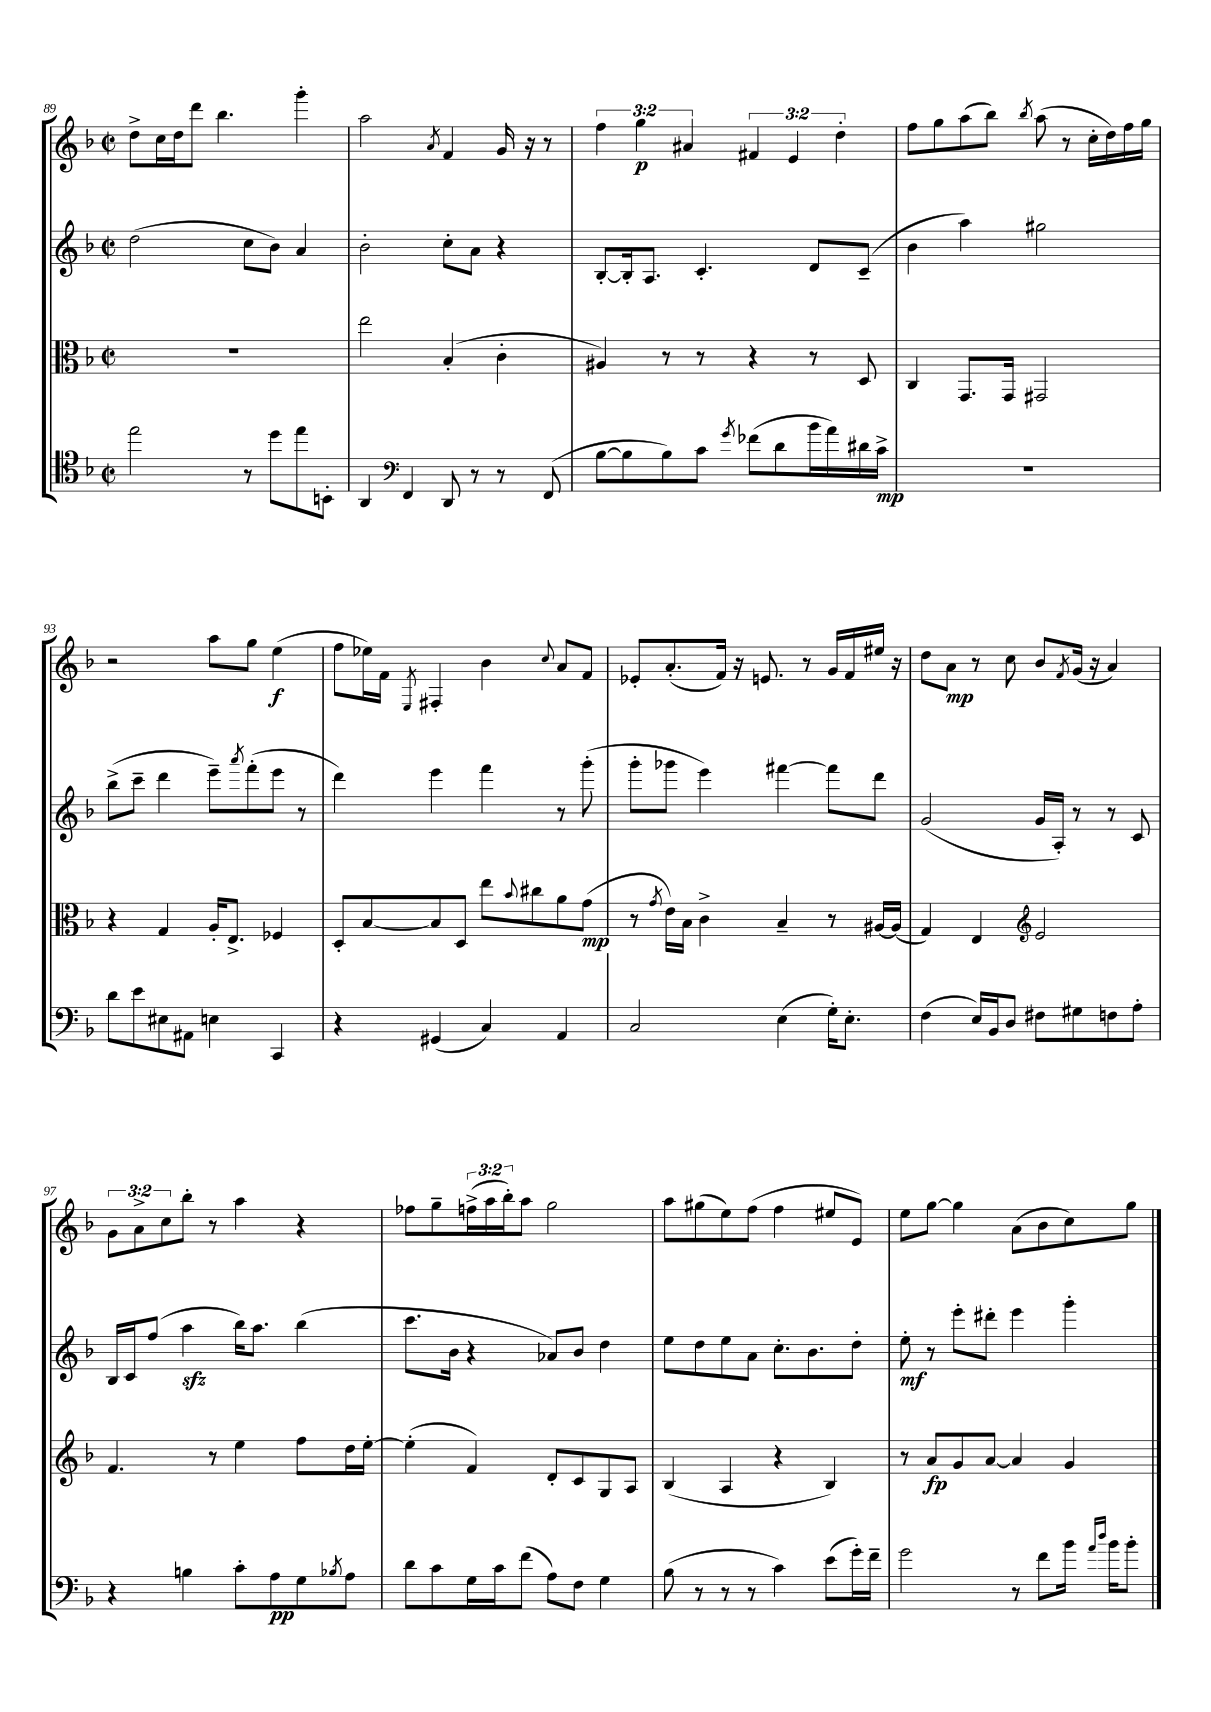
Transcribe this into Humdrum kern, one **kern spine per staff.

**kern	**dynam	**kern	**dynam	**kern	**dynam	**kern	**dynam
*part4	*part4	*part3	*part3	*part2	*part2	*part1	*part1
*staff4	*staff4	*staff3	*staff3	*staff2	*staff2	*staff1	*staff1
*clefC4	*	*clefC3	*	*clefG2	*	*clefG2	*
*k[b-]	*	*k[b-]	*	*k[b-]	*	*k[b-]	*
*M2/2	*	*M2/2	*	*M2/2	*	*M2/2	*
*met(c|)	*	*met(c|)	*	*met(c|)	*	*met(c|)	*
=89	=89	=89	=89	=89	=89	=89	=89
2ee\	.	1r	.	(2dd\	.	8dd^\L	.
.	.	.	.	.	.	16cc\L	.
.	.	.	.	.	.	16dd\J	.
.	.	.	.	.	.	8ddd\J	.
.	.	.	.	.	.	4.bb-\	.
8r	.	.	.	8cc\L	.	.	.
8dd\L	.	.	.	8b-\J)	.	.	.
8ee\	.	.	.	4a/	.	4ggg'\	.
8BBn'\J	.	.	.	.	.	.	.
=90	=90	=90	=90	=90	=90	=90	=90
4AA/	.	2ee\	.	2b-'\	.	2aa\	.
*clefF4	*	*	*	*	*	*	*
4FF/	.	.	.	.	.	.	.
.	.	.	.	.	.	8qa/	.
8DD/	.	(4B-'/	.	8cc'\L	.	4f/	.
8r	.	.	.	8a\J	.	.	.
8r	.	4c'\	.	4r	.	16g/	.
.	.	.	.	.	.	16r	.
(8FF/	.	.	.	.	.	8r	.
=91	=91	=91	=91	=91	=91	=91	=91
[8B-\L	.	4A#X/)	.	[8B-'/L	.	6ff\	.
8B-\]	.	.	.	16B-'/k]	.	.	.
.	.	.	.	.	.	6gg\	p
.	.	.	.	8.A/J	.	.	.
8B-\)	.	8r	.	.	.	.	.
.	.	.	.	.	.	6a#X/	.
8c\J	.	8r	.	4.c'/	.	.	.
8qg/	.	.	.	.	.	.	.
(8f-X\L	.	4r	.	.	.	6f#X/	.
8d\	.	.	.	.	.	.	.
.	.	.	.	.	.	6e/	.
16b-\L	.	8r	.	8d/L	.	.	.
16a\)	.	.	.	.	.	.	.
.	.	.	.	.	.	6dd'\	.
16d#X\	.	8D/	.	(8c~/J	.	.	.
16c^\JJ	mp	.	.	.	.	.	.
=92	=92	=92	=92	=92	=92	=92	=92
1r	.	4C/	.	4b-\	.	8ff\L	.
.	.	.	.	.	.	8gg\	.
.	.	8.GG/L	.	4aa\)	.	(8aa\	.
.	.	.	.	.	.	8bb-\J)	.
.	.	16GG/Jk	.	.	.	.	.
.	.	.	.	.	.	8qbb-/	.
.	.	2GG#X/	.	2gg#X\	.	(8aa\	.
.	.	.	.	.	.	8r	.
.	.	.	.	.	.	16cc'\LL	.
.	.	.	.	.	.	16dd\)	.
.	.	.	.	.	.	16ff\	.
.	.	.	.	.	.	16gg\JJ	.
!!LO:LB:g=z
=93	=93	=93	=93	=93	=93	=93	=93
8d\L	.	4r	.	(8bb-^\L	.	2r	.
8e\	.	.	.	8ccc~\J	.	.	.
8E#X\	.	4G/	.	4ddd\	.	.	.
8AA#X\J	.	.	.	.	.	.	.
4En\	.	16A'/KL	.	8eee~\L)	.	8aa\L	.
.	.	8.E^/J	.	.	.	.	.
.	.	.	.	8qaaa/	.	.	.
.	.	.	.	(8fff'\	.	8gg\J	.
4CC/	.	4F-X/	.	8eee\J	.	(4ee\	f
.	.	.	.	8r	.	.	.
=94	=94	=94	=94	=94	=94	=94	=94
4r	.	8D'/L	.	4ddd\)	.	8ff\L	.
.	.	[8B-/	.	.	.	16ee-X\L)	.
.	.	.	.	.	.	16f\JJ	.
.	.	.	.	.	.	8qE/	.
(4GG#X/	.	8B-/]	.	4eee\	.	4F#X'/	.
.	.	8D/J	.	.	.	.	.
4C/)	.	8ee\L	.	4fff\	.	4b-\	.
.	.	8qqb-/	.	.	.	.	.
.	.	8cc#X\	.	.	.	.	.
.	.	.	.	.	.	8qqcc/	.
4AA/	.	8a\	.	8r	.	8a/L	.
.	.	(8g\J	mp	(8ggg'\	.	8f/J	.
=95	=95	=95	=95	=95	=95	=95	=95
2C/	.	8r	.	8ggg'\L	.	8e-X'/L	.
.	.	8qg/	.	.	.	.	.
.	.	16e\LL)	.	8ggg-X\J	.	(8.a'/	.
.	.	16B-\JJ	.	.	.	.	.
.	.	4c^\	.	4eee\)	.	.	.
.	.	.	.	.	.	16f/Jk)	.
.	.	.	.	.	.	16r	.
.	.	.	.	.	.	8.en/	.
(4E\	.	4B-~/	.	[4fff#X\	.	.	.
.	.	.	.	.	.	8r	.
16G'\KL)	.	8r	.	8fff#\L]	.	16g/LL	.
8.E'\J	.	.	.	.	.	16f/	.
.	.	[16A#X/LL	.	8ddd\J	.	16ee#X/JJ	.
.	.	(16A#/JJ]	.	.	.	16r	.
=96	=96	=96	=96	=96	=96	=96	=96
(4F\	.	4G/)	.	(2g/	.	8dd\L	.
.	.	.	.	.	.	8a\J	mp
16E/LL)	.	4E/	.	.	.	8r	.
16BB-/J	.	.	.	.	.	.	.
8D/J	.	.	.	.	.	8cc\	.
*	*	*clefG2	*	*	*	*	*
8F#X\L	.	2e/	.	16g/LL	.	8b-/L	.
.	.	.	.	16A'/JJ)	.	.	.
.	.	.	.	.	.	8qf/	.
8G#X\	.	.	.	8r	.	(16g/Jk	.
.	.	.	.	.	.	16r	.
8Fn\	.	.	.	8r	.	4a/)	.
8A'\J	.	.	.	8c/	.	.	.
!!LO:LB:g=z
=97	=97	=97	=97	=97	=97	=97	=97
4r	.	4.f/	.	16B-/LL	.	12g\L	.
.	.	.	.	16c/J	.	.	.
.	.	.	.	.	.	12a^\	.
.	.	.	.	(8ff/J	.	.	.
.	.	.	.	.	.	12cc\	.
4Bn\	.	.	.	4aazz\	.	8bb-'\J	.
.	.	8r	.	.	.	8r	.
8c'\L	.	4ee\	.	16bb-\KL)	.	4aa\	.
.	.	.	.	8.aa\J	.	.	.
8A\	pp	.	.	.	.	.	.
8G\	.	8ff\L	.	(4bb-\	.	4r	.
8qB-X/	.	.	.	.	.	.	.
8A\J	.	16dd\L	.	.	.	.	.
.	.	[16ee'\JJ	.	.	.	.	.
=98	=98	=98	=98	=98	=98	=98	=98
8d\L	.	(4ee'\]	.	8.ccc\L	.	8ff-X\L	.
8c\	.	.	.	.	.	8gg~\	.
.	.	.	.	16b-\Jk	.	.	.
16G\L	.	4f/)	.	4r	.	(24ffn^\L	.
.	.	.	.	.	.	24aa\	.
16c\J	.	.	.	.	.	.	.
.	.	.	.	.	.	24bb-'\J)	.
(8f\J	.	.	.	.	.	8aa\J	.
8A\L)	.	8d'/L	.	8a-X/L)	.	2gg\	.
8F\J	.	8c/	.	8b-/J	.	.	.
4G\	.	8G/	.	4dd\	.	.	.
.	.	8A/J	.	.	.	.	.
=99	=99	=99	=99	=99	=99	=99	=99
(8B-\	.	(4B-/	.	8ee\L	.	8aa\L	.
8r	.	.	.	8dd\	.	(8gg#X\	.
8r	.	4A/	.	8ee\	.	8ee\)	.
8r	.	.	.	8a\J	.	(8ff\J	.
4c\)	.	4r	.	8.cc'\L	.	4ff\	.
.	.	.	.	8.b-\	.	.	.
(8e\L	.	4B-/)	.	.	.	8ee#X/L	.
16g'\L)	.	.	.	8dd'\J	.	8e/J)	.
16f~\JJ	.	.	.	.	.	.	.
=100	=100	=100	=100	=100	=100	=100	=100
2g\	.	8r	.	8ee'\	mf	8ee\L	.
.	.	8a/L	fp	8r	.	[8gg\J	.
.	.	8g/	.	8eee'\L	.	4gg\]	.
.	.	[8a/J	.	8ddd#X'\J	.	.	.
8r	.	4a/]	.	4eee\	.	(8a\L	.
8f\L	.	.	.	.	.	8b-\	.
16b-\Jk	.	4g/	.	4ggg'\	.	8cc\)	.
16qqa/LL	.	.	.	.	.	.	.
16qqdd/JJ	.	.	.	.	.	.	.
16b-\KL	.	.	.	.	.	.	.
8b-'\J	.	.	.	.	.	8gg\J	.
==	==	==	==	==	==	==	==
*-	*-	*-	*-	*-	*-	*-	*-
